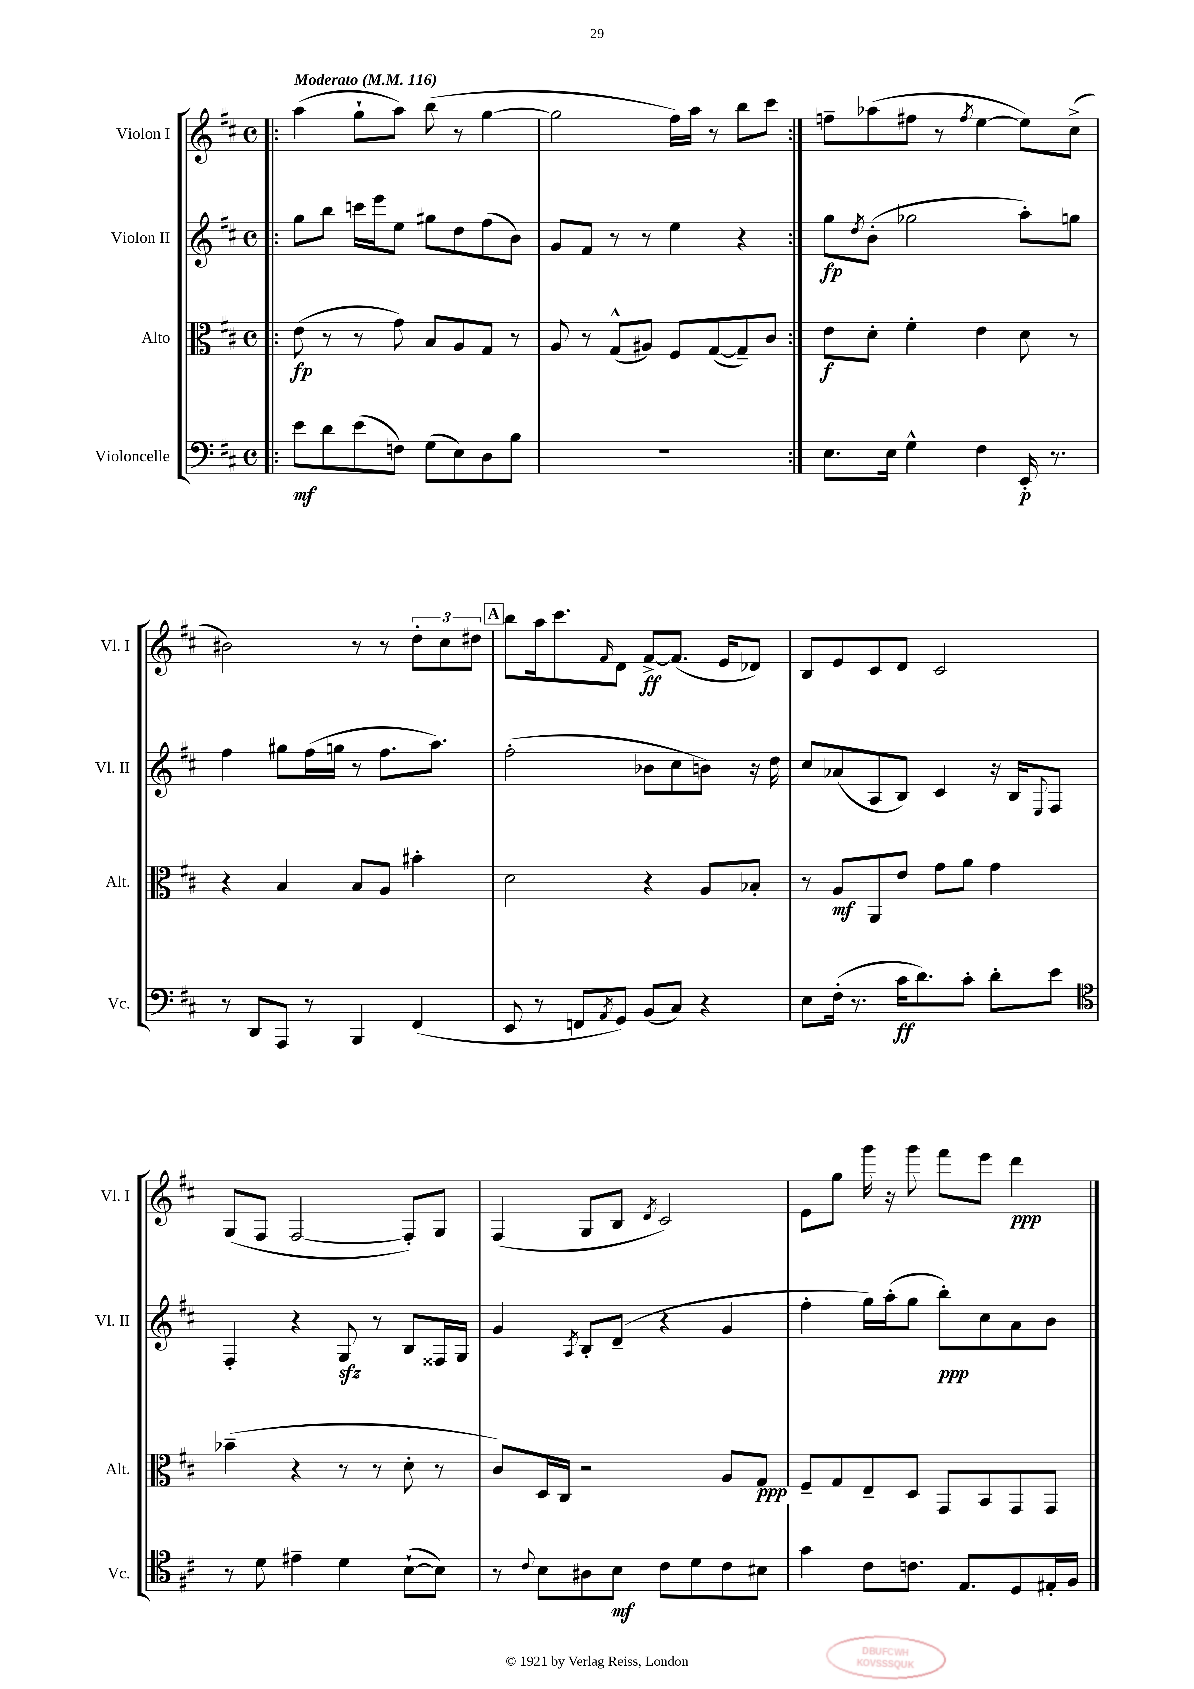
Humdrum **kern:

**kern	**kern	**kern	**kern
*staff4	*staff3	*staff2	*staff1
*clefF4	*clefC3	*clefG2	*clefG2
*k[f#c#]	*k[f#c#]	*k[f#c#]	*k[f#c#]
*M4/4	*M4/4	*M4/4	*M4/4
*met(c)	*met(c)	*met(c)	*met(c)
*MM116	*MM116	*MM116	*MM116
=!|:	=!|:	=!|:	=!|:
8e	(8e	8gg	(4aa
8d	8r	8bb	.
(8e	8r	16ccc	8gg`
.	.	16eee	.
8F)	8g)	8ee	8aa)
(8G	8B	8gg#	(8bb
8E)	8A	8dd	8r
8D	8G	(8ff#	[4gg
8B	8r	8b)	.
=	=	=	=
1r	8A	8g	2gg]
.	8r	8f#	.
.	(8G^^	8r	.
.	8A#)	8r	.
.	8F#	4ee	16ff#)
.	.	.	16aa
.	([8G	.	8r
.	8G~])	4r	8bb
.	8c#	.	8ccc#
=:|!	=:|!	=:|!	=:|!
8.E	8e	8gg	8ff~
.	.	8qdd	.
.	8d'	(8b'	(8aa-
16E	.	.	.
4G^^	4f#'	2gg-	8ff#
.	.	.	8r
.	.	.	8qff#
4F#	4e	.	[4ee
16EE'	8d	8aa')	8ee])
8.r	.	.	.
.	8r	8gg	(8cc#^
=	=	=	=
8r	4r	4ff#	2b#)
8DD	.	.	.
8AAA	4B	8gg#	.
8r	.	(16ff#	.
.	.	16gg	.
4BBB	8B	8r	8r
.	8A	8.ff#	8r
(4FF#	4b#'	.	12dd'
.	.	8.aa)	.
.	.	.	12cc#
.	.	.	12dd#
=	=	=	=
8EE	2d	(2ff#'	8bb
8r	.	.	16aa
.	.	.	8.ccc#
8FF	.	.	.
8qAA	.	.	16qqf#
8GG)	.	.	8d
(8BB	4r	8b-	[8f#^
8C#)	.	8cc#	(8.f#]
4r	8A	8b)	.
.	.	.	16e
.	8B-'	16r	8d-)
.	.	16dd	.
=	=	=	=
8E	8r	8cc#	8B
(16F#'	8A	(8a-	8e
8.r	.	.	.
.	8AA	8A	8c#
16c#	8e	8B)	8d
8.d)	.	.	.
.	8g	4c#	2c#
8c#'	8a	.	.
8d'	4g	16r	.
.	.	16B	.
.	.	8qqE	.
8e	.	8F#	.
=	=	=	=
*clefC4	*	*	*
8r	(4b-~	4F#'	(8G
8d	.	.	8F#
4e#~	4r	4r	[2F#
4d	8r	8G	.
.	8r	8r	.
([8B`	8d'	8B	8F#'])
8B])	8r	16F##	8G
.	.	16G	.
=	=	=	=
8r	8c#)	4g	(4F#
8qqc#	.	.	.
8B	16D	.	.
.	16C#	.	.
.	.	8qA	.
8A#	2r	8B'	8G
8B	.	(8d~	8B
.	.	.	8qd
8c#	.	4r	2c#)
8d	.	.	.
8c#	8A	4g	.
8B#	8G	.	.
=	=	=	=
4g	8F#~	4ff#'	8e
.	8G	.	8gg
8c#	8E~	16gg)	16ggg
.	.	(16aa'	16r
8.c	8D	8gg	8ggg
.	8GG	8bb')	8fff#
8.E	.	.	.
.	8BB	8cc#	8eee
8D	8GG	8a	4ddd
16E#'	8GG	8b	.
16F#	.	.	.
==	==	==	==
*-	*-	*-	*-
